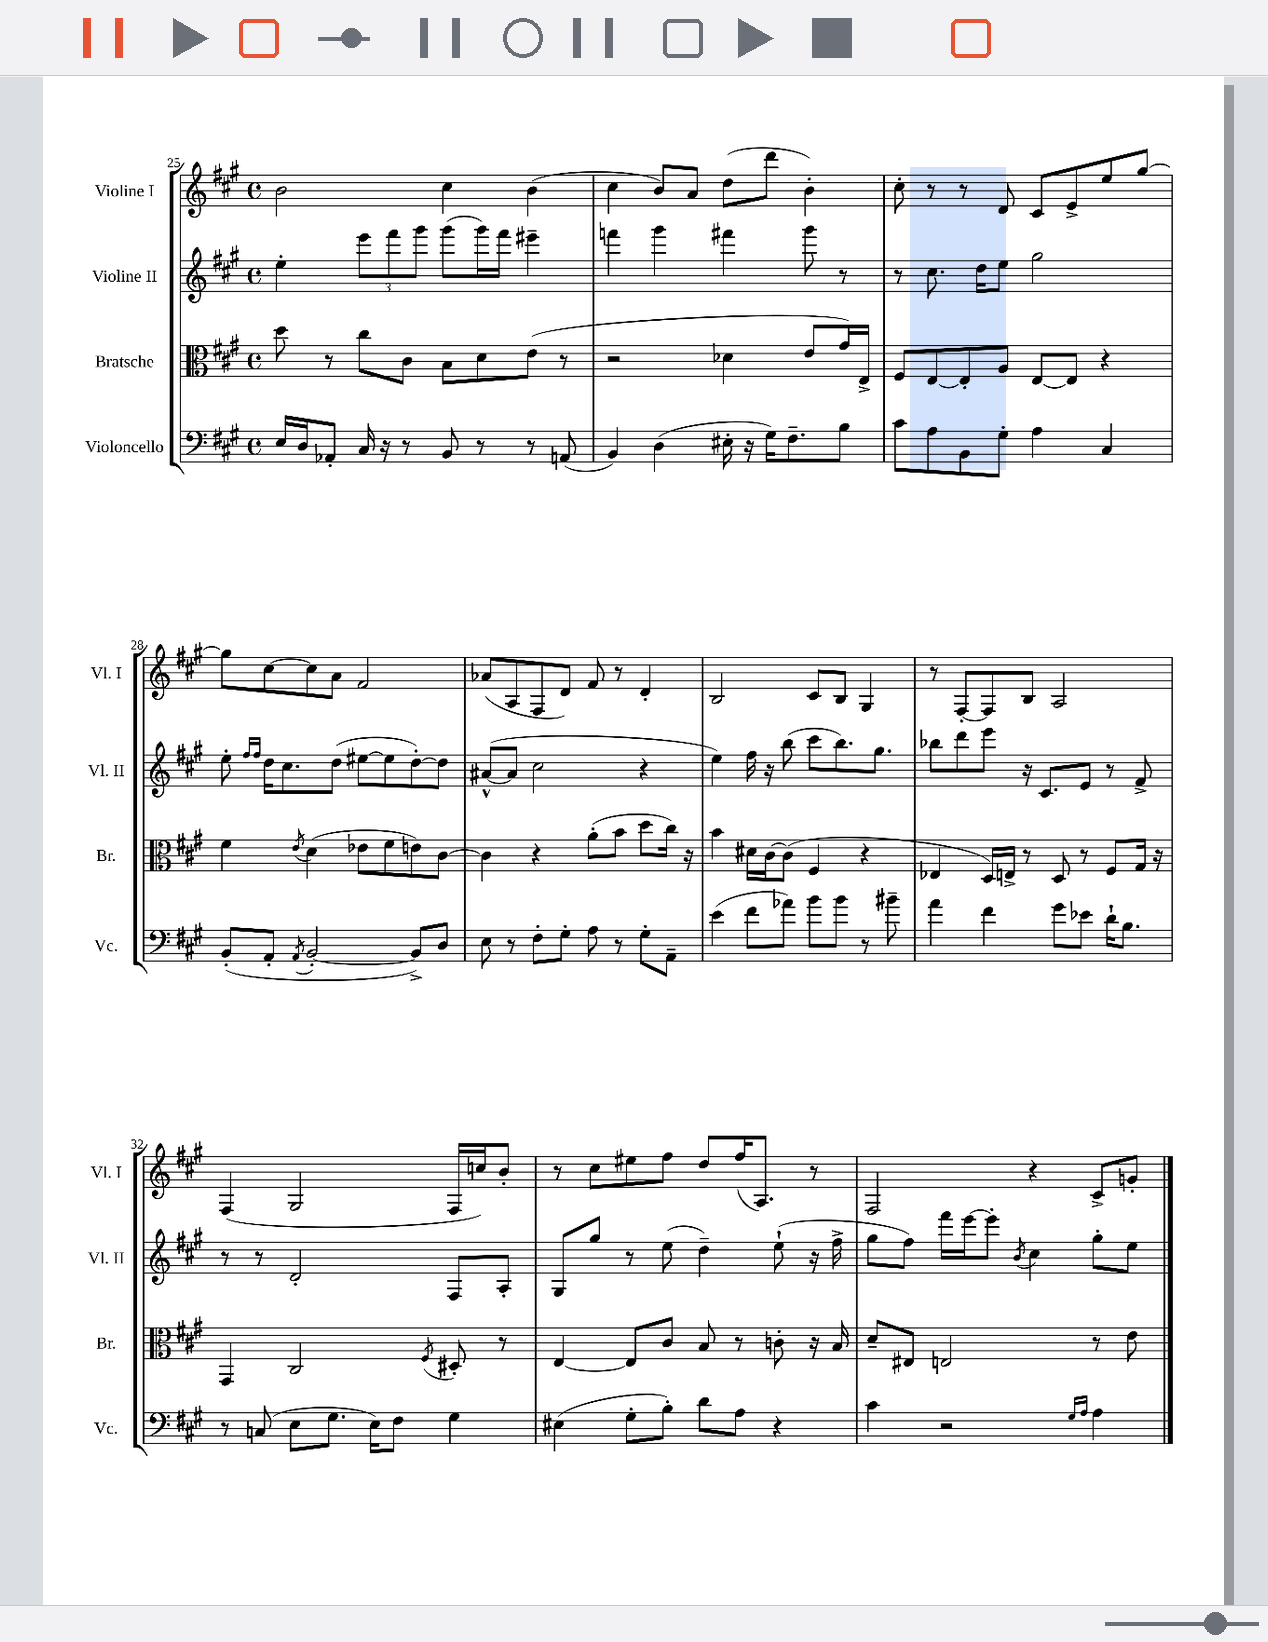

**kern	**kern	**kern	**kern
*staff4	*staff3	*staff2	*staff1
*clefF4	*clefC3	*clefG2	*clefG2
*k[f#c#g#]	*k[f#c#g#]	*k[f#c#g#]	*k[f#c#g#]
*M4/4	*M4/4	*M4/4	*M4/4
*met(c)	*met(c)	*met(c)	*met(c)
16E/LL	8dd\	4ee'\	2b\
16D/J	.	.	.
8AA-'/J	8r	.	.
16C#/	8cc#\L	12eee\L	.
16r	.	.	.
.	.	12fff#\	.
8r	8c#\J	.	.
.	.	12ggg#\J	.
8BB/	8B\L	(8ggg#\L	4cc#\
8r	8d\	16ggg#\L)	.
.	.	16fff#\JJ	.
8r	(8e\J	4eee#~\	(4b\
(8AA/	8r	.	.
=	=	=	=
4BB/)	2r	4fff\	4cc#\
(4D\	.	4ggg#\	8b/L)
.	.	.	8a/J
16E#'\	4d-\	4fff#\	(8dd\L
16r	.	.	.
16G#\LK)	.	.	8ddd\J
8.F#~\	.	.	.
.	8e/L	8ggg#\	4b'\)
8B\J	16g#/L)	8r	.
.	16E^/JJ	.	.
=	=	=	=
8c#\L	8F#/L	8r	8cc#'\
8A\	[8E/	8.cc#\	8r
8BB\	8E'/]	.	8r
.	.	16dd\LK	.
8G#'\J	8A/J	8ee\J	8d/
4A\	[8E/L	2gg#\	8c#/L
.	8E/]J	.	8e^/
4C#/	4r	.	8ee/
.	.	.	[8gg#/J
=	=	=	=
(8BB'/L	4f#\	8ee'\	8gg#\]L
.	.	16qqff#/LL	.
.	.	16qqff#/JJ	.
8AA'/J	.	16dd\LK	[8cc#\
.	.	8.cc#\	.
8qAA/	8qe/	.	.
[2BB'/	(4d\	.	8cc#\]
.	.	(8dd\J	8a\J
.	8e-\L	[8ee#\L	2f#/
.	8f#\	8ee#\]	.
8BB^/]L)	8e\)	[8dd'\)	.
8D/J	[8c#\J	8dd\]J	.
=	=	=	=
8E\	4c#\]	([8a#^^/L	(8a-/L
8r	.	8a#/]J	8A/
8F#'\L	4r	2cc#\	8F#/
8G#'\J	.	.	8d/J)
8A\	(8a'\L	.	8f#/
8r	8b\J	.	8r
8G#'\L	8dd\L	4r	4d'/
8AA~\J	16cc#\Jk)	.	.
.	16r	.	.
=	=	=	=
(4e\	4b\	4ee\)	2B/
8f#\L	16d#\LL	16ff#\	.
.	[16c#\J	16r	.
8a-\J)	(8c#\]J	(8bb\	.
8b\L	4F#/	8ccc#\L	8c#/L
8b\J	.	8.bb\)	8B/J
8r	4r	.	4G#/
.	.	8.gg#\J	.
8b#~\	.	.	.
=	=	=	=
4a\	4E-/	8bb-\L	8r
.	.	8ddd\	[8F#'/L
4f#\	16D/LL)	8eee\J	8F#/]
.	16E^/JJ	.	.
.	8r	16r	8B/J
.	.	8.c#/L	.
8g#\L	8D/	.	2A/
8e-\J	8r	8e/J	.
16d`\LK	8F#/L	8r	.
8.B\J	.	.	.
.	16G#/Jk	8f#^/	.
.	16r	.	.
=	=	=	=
8r	4GG#/	8r	(4F#/
(8C/	.	8r	.
8E\L	2C#/	2d'/	2G#/
8.G#\J	.	.	.
16E\LK)	.	.	.
8F#\J	.	.	.
.	8qF#/	.	.
4G#\	8D#'/	8F#/L	16F#/LL
.	.	.	16cc/J)
.	8r	8A'/J	8b'/J
=	=	=	=
(4E#\	[4E/	8G#/L	8r
.	.	8gg#/J	8cc#\L
8G#'\L	8E/]L	8r	8ee#\
8B'\J)	8c#/J	(8ee\	8ff#\J
8d\L	8B/	4dd~\)	8dd/L
8A\J	8r	.	(16ff#/K
.	.	.	8.A/J)
4r	8c'\	(8ee`\	.
.	16r	16r	8r
.	16B/	16ff#^\	.
=	=	=	=
4c#\	8d~/L	8gg#\L	2F#/
.	8E#/J	8ff#\J)	.
2r	2E/	16fff#\LL	.
.	.	[16eee\J	.
.	.	8eee'\]J	.
.	.	8qb/	.
.	.	4cc#\	4r
16qqG#/LL	.	.	.
16qqA/JJ	.	.	.
4A\	8r	8gg#'\L	8c#^/L
.	8e\	8ee\J	8g'/J
==	==	==	==
*-	*-	*-	*-
